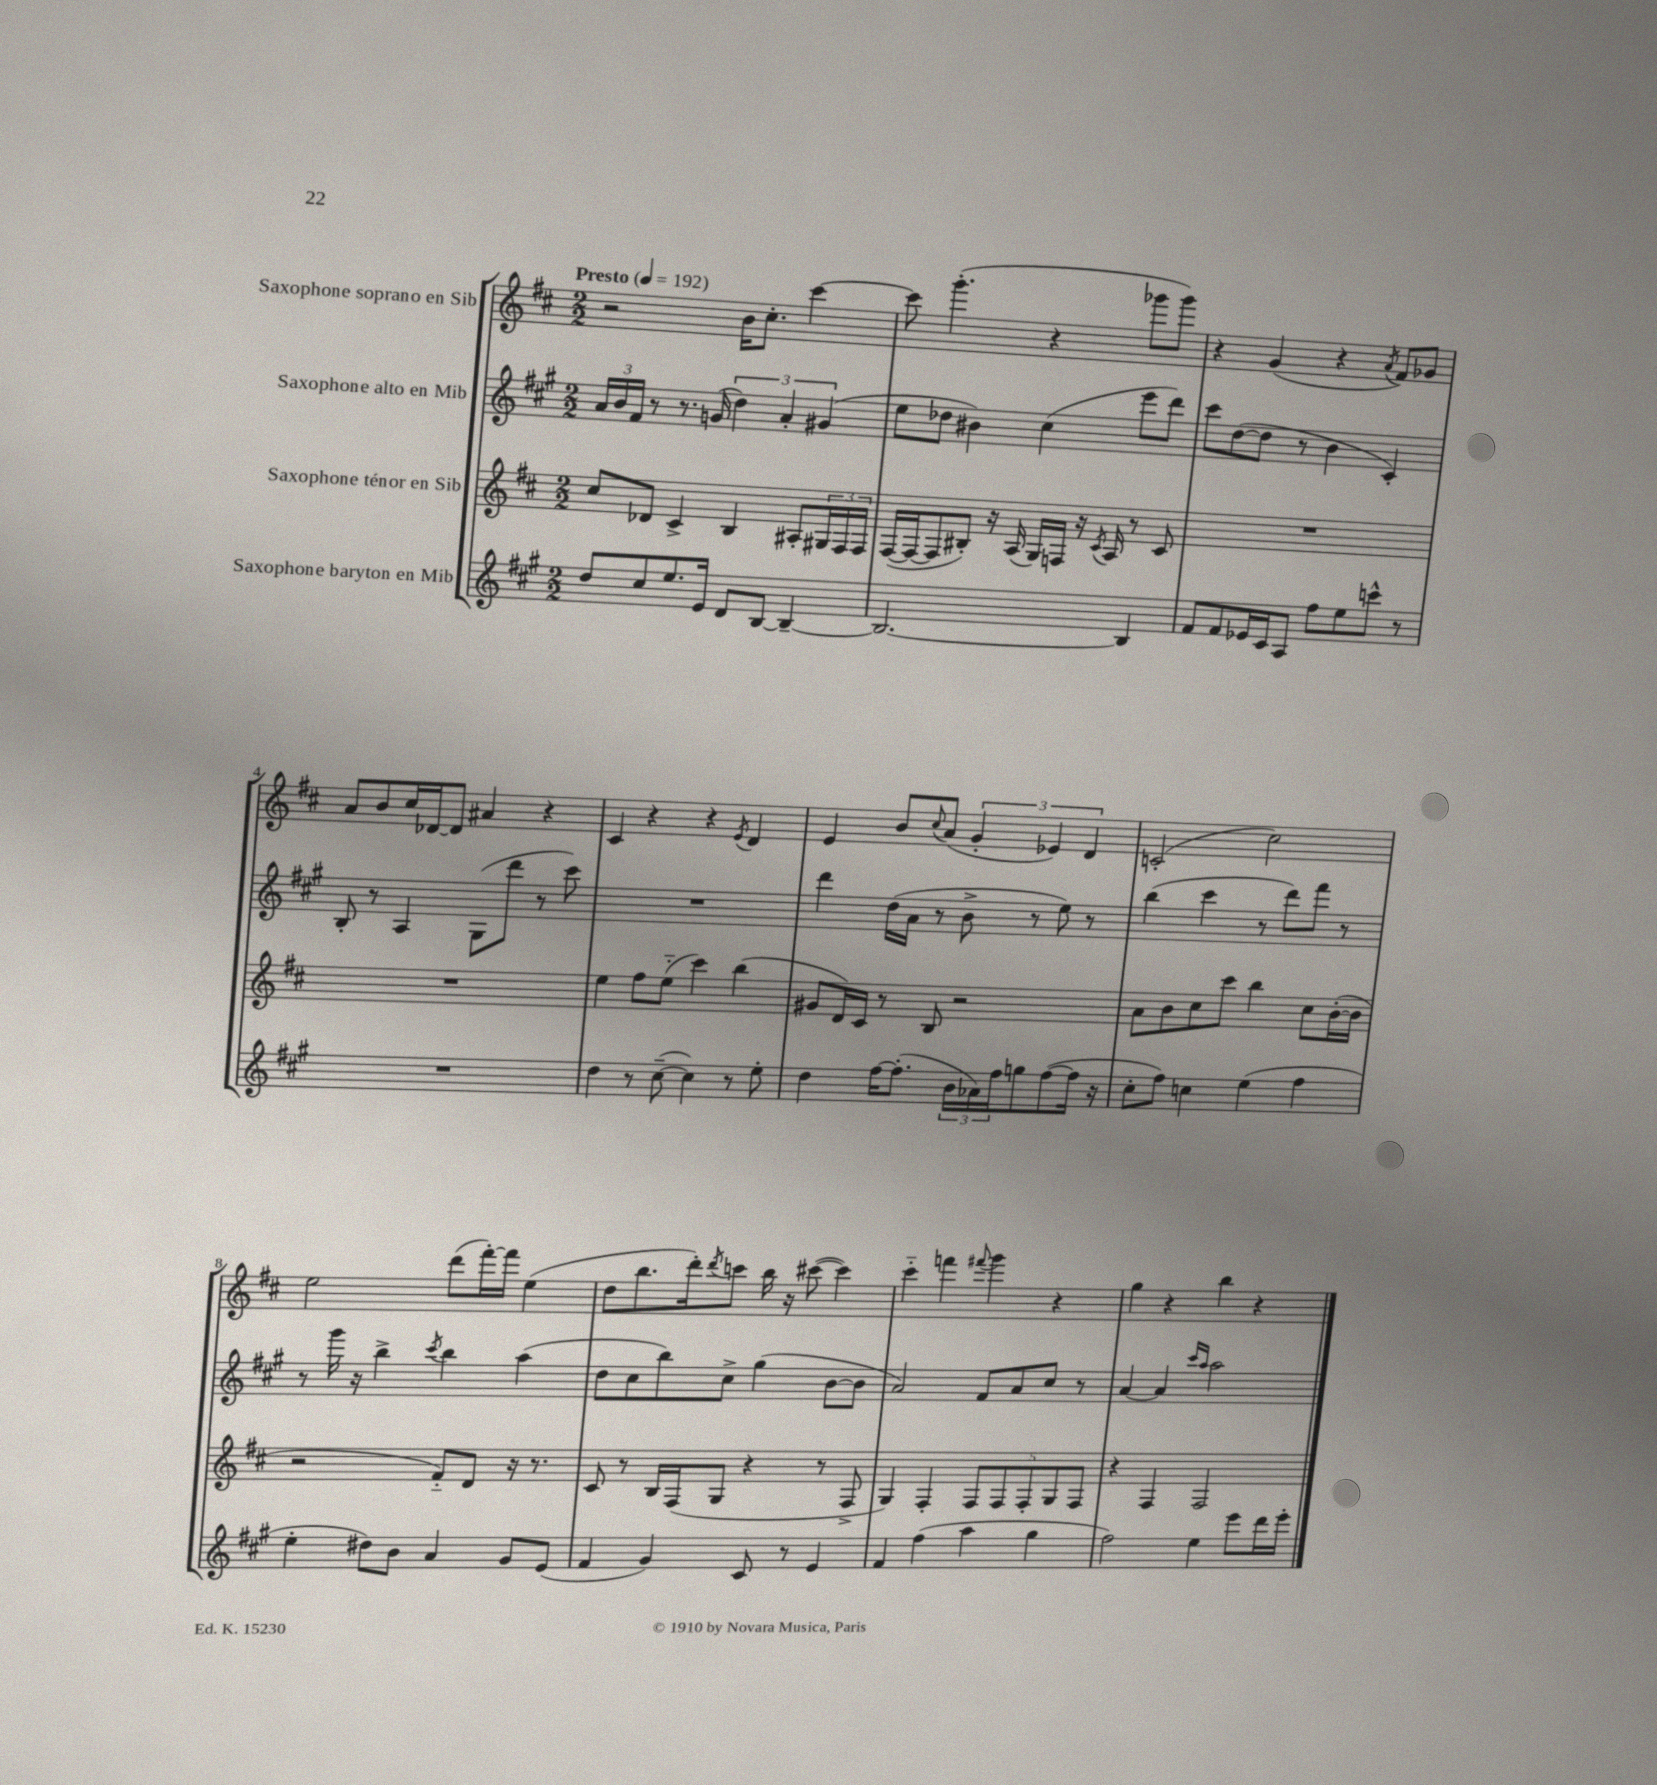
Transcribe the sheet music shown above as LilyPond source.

<<
\new StaffGroup <<
\new Staff = "s0" \with { instrumentName = "Saxophone soprano en Sib" } {
    \clef treble \key d \major \numericTimeSignature \time 2/2 \tempo "Presto" 4 = 192
    r2 b'16 cis''8.-. cis'''4~ |
    cis'''8 g'''4.-.( r4 ges'''8 ges'''8) |
    r4 g'4( r4 \acciaccatura { a'8 } fis'8) ges'8 |
    a'8 b'8 cis''16 des'16~ des'8 ais'4 r4 |
    cis'4 r4 r4 \acciaccatura { e'8 } d'4 |
    e'4 b'8 \appoggiatura { cis''8 } a'8( \tuplet 3/2 { g'4-. ees'4) d'4 } |
    c'2-.( cis''2) |
    e''2 d'''8( fis'''16~-.) fis'''16 e''4( |
    d''8 b''8. d'''16-.) \acciaccatura { d'''8 } c'''8 b''16 r16 cis'''8~( cis'''4) |
    cis'''4-_ f'''4 \appoggiatura { fis'''8 } g'''4 r4 |
    g''4 r4 b''4 r4 \bar "|." |
}
\new Staff = "s1" \with { instrumentName = "Saxophone alto en Mib" } {
    \clef treble \key a \major \numericTimeSignature \time 2/2
    \tuplet 3/2 { a'16 b'16 fis'16 } r8 r8. g'16( \tuplet 3/2 { d''4) a'4-. gis'4( } |
    e''8 des''8 bis'4) cis''4( e'''8 d'''8) |
    cis'''8 d''8~( d''8 r8 b'4 cis'4-.) |
    b8-. r8 a4 gis8( d'''8 r8 cis'''8) |
    R1 |
    d'''4 d''16( a'16 r8 b'8-> r8 e''8) r8 |
    b''4( cis'''4 r8 d'''8) fis'''8 r8 |
    r8 gis'''16 r16 b''4-> \acciaccatura { cis'''8 } b''4 a''4( |
    d''8 cis''8 b''8) cis''8-> gis''4( b'8~ b'8 |
    a'2) fis'8 a'8 cis''8 r8 |
    a'4~ a'4 \grace { cis'''16 a''16 } a''2 \bar "|." |
}
\new Staff = "s2" \with { instrumentName = "Saxophone ténor en Sib" } {
    \clef treble \key d \major \numericTimeSignature \time 2/2
    cis''8 des'8 cis'4-> b4 ais8-. \tuplet 3/2 { gis16 fis16 fis16 } |
    fis16~( fis16~ fis8 bis8-.) r16 a16( g16) f16 r16 \acciaccatura { cis'8 } a16 r8 cis'8 |
    R1 |
    R1 |
    e''4 fis''8 e''8-_( cis'''4) b''4( |
    gis'8 d'16) cis'16 r8 b8 r2 |
    a'8 b'8 cis''8 cis'''8 b''4 cis''8 b'16~-.( b'16 |
    r2 fis'8-_) d'8 r16 r8. |
    cis'8 r8 b16 fis16( g8 r4 r8 fis8-> |
    g4) fis4-. \tuplet 5/4 { fis8 fis8 fis8-. g8 fis8 } |
    r4 fis4 fis2 \bar "|." |
}
\new Staff = "s3" \with { instrumentName = "Saxophone baryton en Mib" } {
    \clef treble \key a \major \numericTimeSignature \time 2/2
    d''8 cis''8 e''8. e'16 d'8 b8~ b4~-- |
    b2.~ b4 |
    fis'8 fis'8 ees'16 cis'16 a8 fis''8 e''8 c'''8-^ r8 |
    R1 |
    d''4 r8 cis''8~--( cis''4) r8 e''8-. |
    d''4 fis''16~ fis''8.-.( \tuplet 3/2 { b'16 aes'16) fis''16 } g''8 fis''8~( fis''16 r16 |
    cis''8-. fis''8) c''4 e''4( fis''4 |
    e''4-. dis''8) b'8 a'4 gis'8 e'8( |
    fis'4 gis'4) cis'8 r8 e'4 |
    fis'4 fis''4( a''4 gis''4 |
    fis''2) e''4 e'''8 d'''16 e'''16-. \bar "|." |
}
>>
>>
